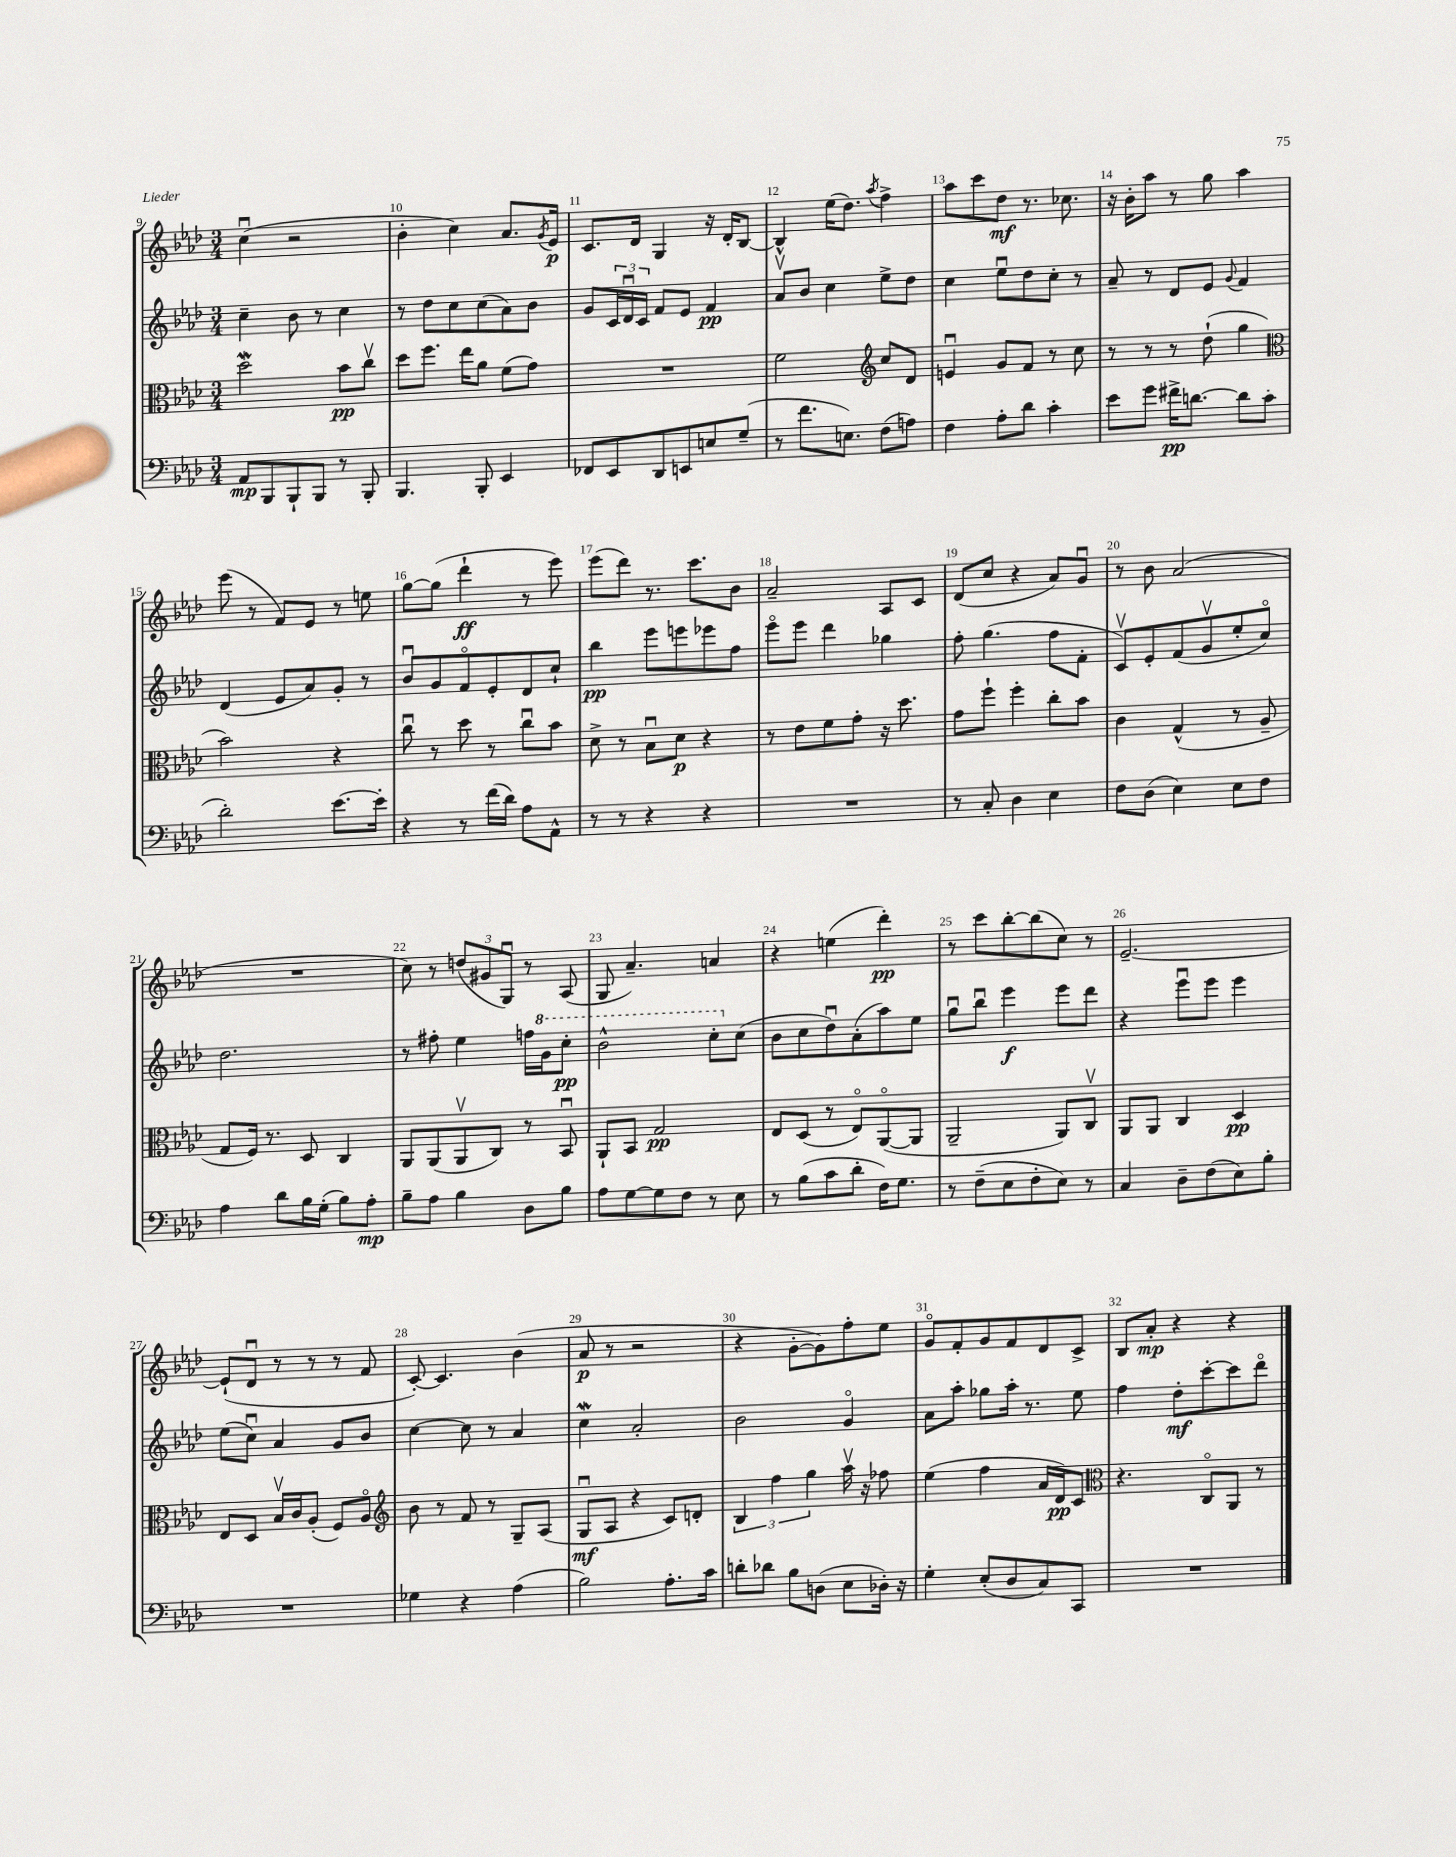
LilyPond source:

<<
\new StaffGroup <<
\new Staff = "s0" {
    \clef treble \key aes \major \numericTimeSignature \time 3/4
    c''4\downbow( r2 |
    bes'4-. c''4) aes'8. \acciaccatura { g'8 } ees'16\p |
    c'8. des'16 g4 r16 des'16-. bes8~ |
    bes4-^ ees''16( des''8.) \acciaccatura { aes''8 } f''4-> |
    aes''8 c'''8 des''8\mf r8. ces''8. |
    r16 bes'16-. aes''8 r8 g''8 aes''4 |
    ees'''8( r8 f'8) ees'8 r8 e''8 |
    g''8~ g''8( des'''4-!\ff r8 ees'''8) |
    ees'''8( des'''8) r8. c'''8. bes'8 |
    aes'2-- aes8 c'8 |
    des'8( c''8 r4 aes'8) g'8\downbow |
    r8 bes'8 aes'2( |
    R2. |
    c''8) r8 \tuplet 3/2 { d''8( gis'8 g8\downbow) } r8 aes8( |
    g8 aes'4.--) a'4 |
    r4 e''4( des'''4-.\pp) |
    r8 c'''8 bes''8~-. bes''8( c''8) r8 |
    ees'2.~-- |
    ees'8-!( des'8\downbow r8 r8 r8 f'8 |
    c'8~-.) c'4. bes'4( |
    aes'8\p r8 r2 |
    r4 g'8~-. g'8) f''8-. ees''8 |
    g'8\flageolet f'8-. g'8 f'8 des'8 c'8-> |
    bes8 aes'8-.\mp r4 r4 \bar "|." |
}
\new Staff = "s1" {
    \clef treble \key aes \major \numericTimeSignature \time 3/4
    c''4-- bes'8 r8 c''4 |
    r8 des''8 c''8 c''8( aes'8) bes'8 |
    g'8 \tuplet 3/2 { c'16 des'16\downbow c'16 } f'8 ees'8 f'4\pp |
    aes'8\upbow bes'8 c''4 ees''8-> des''8 |
    c''4 ees''8\downbow des''8 c''8-. r8 |
    aes'8-- r8 des'8 ees'8 \appoggiatura { g'8 } f'4 |
    des'4( ees'8 aes'8) g'8-. r8 |
    bes'8\downbow g'8 f'8\flageolet ees'8-. des'8 c''8-! |
    bes''4\pp ees'''8 e'''8 ees'''8 f''8 |
    ees'''8\flageolet ees'''8 des'''4 ges''4 |
    f''8-. g''4.( f''8 f'8-. |
    c'8\upbow) ees'8-. f'8( g'8\upbow ees''8-. c''8\flageolet) |
    des''2. |
    r8 fis''8-. ees''4 f''16 \ottava #1 g''16 c'''8-.\pp |
    bes''2-^ c'''8-. \ottava #0 c''8( |
    bes'8 c''8 des''8\downbow) aes'8-.( aes''8) ees''8 |
    g''8\downbow bes''8\downbow ees'''4\f ees'''8 des'''8 |
    r4 ees'''8\downbow ees'''8 ees'''4 |
    ees''8( c''8\downbow) aes'4 g'8 bes'8 |
    c''4~ c''8 r8 aes'4 |
    c''4\mordent aes'2-. |
    bes'2 g'4\flageolet |
    aes'8 aes''8-. ges''8 aes''16-. r8. ees''8 |
    f''4 des''8-.\mf c'''8~-. c'''8 des'''8\flageolet \bar "|." |
}
\new Staff = "s2" {
    \clef alto \key aes \major \numericTimeSignature \time 3/4
    des''2\mordent bes'8\pp c''8\upbow |
    des''8 f''8. ees''16 aes'8 f'8( g'8) |
    R2. |
    f'2 \clef treble c''8 des'8 |
    e'4\downbow g'8 f'8 r8 c''8 |
    r8 r8 r8 des''8-!( g''4 |
    \clef alto bes'2) r4 |
    c''8\downbow r8 des''8 r8 c''8\downbow bes'8 |
    des'8-> r8 bes8\downbow des'8\p r4 |
    r8 ees'8 f'8 g'8-. r16 des''8. |
    g'8 f''8-! f''4-. c''8-. bes'8 |
    c'4 g4-^( r8 aes8-- |
    g8 f16) r8. des8 c4 |
    aes,8 aes,8( aes,8\upbow c8) r8 bes,8\downbow |
    aes,8-! bes,8 g2\pp |
    ees8 des8( r8 ees8\flageolet) aes,8~\flageolet( aes,8 |
    aes,2-- aes,8) c8\upbow |
    aes,8 aes,8 c4 des4\pp |
    ees8 des8 bes16\upbow c'16 aes8-.( f8) aes8\flageolet |
    \clef treble bes'8 r8 f'8 r8 g8-- aes8( |
    g8\downbow\mf aes8 r4 c'8) d'8-. |
    \tuplet 3/2 { bes4 f''4 g''4 } aes''16\upbow r16 fes''8 |
    ees''4( f''4 aes'16 des'16\pp) c'8 |
    \clef alto r4. c8\flageolet aes,8 r8 \bar "|." |
}
\new Staff = "s3" {
    \clef bass \key aes \major \numericTimeSignature \time 3/4
    aes,8\mp bes,,8 bes,,8-! bes,,8 r8 bes,,8-. |
    bes,,4. bes,,8-. ees,4 |
    fes,8 ees,8 des,8 e,8 e8 g8--( |
    r8 f'8. e8.) f8( a8) |
    f4 aes8-. des'8 c'4-. |
    ees'8 g'8 fis'16->\pp d'8.~ d'8 c'8( |
    des'2-.) ees'8.~ ees'16-. |
    r4 r8 f'16( des'16) aes8 aes,8-^ |
    r8 r8 r4 r4 |
    R2. |
    r8 c8-. des4 ees4 |
    f8 des8( ees4) ees8 f8 |
    aes4 des'8 bes16 g16-.( bes8) aes8-.\mp |
    bes8-- aes8 bes4 des8 bes8 |
    aes8 g8~ g8 f8 r8 ees8 |
    r8 bes8( c'8 des'8-. f16) g8. |
    r8 f8--( ees8 f8-. ees8) r8 |
    c4 des8-- f8( ees8) bes8-. |
    R2. |
    ges4 r4 aes4( |
    bes2) aes8.-. c'16 |
    d'8-. des'8 bes8 d8( ees8 des16-.) r16 |
    g4-. ees8-.( des8 c8) c,8 |
    R2. \bar "|." |
}
>>
>>
\layout { \context { \Score currentBarNumber = #9 \override BarNumber.break-visibility = ##(#f #t #t) barNumberVisibility = #all-bar-numbers-visible } }
